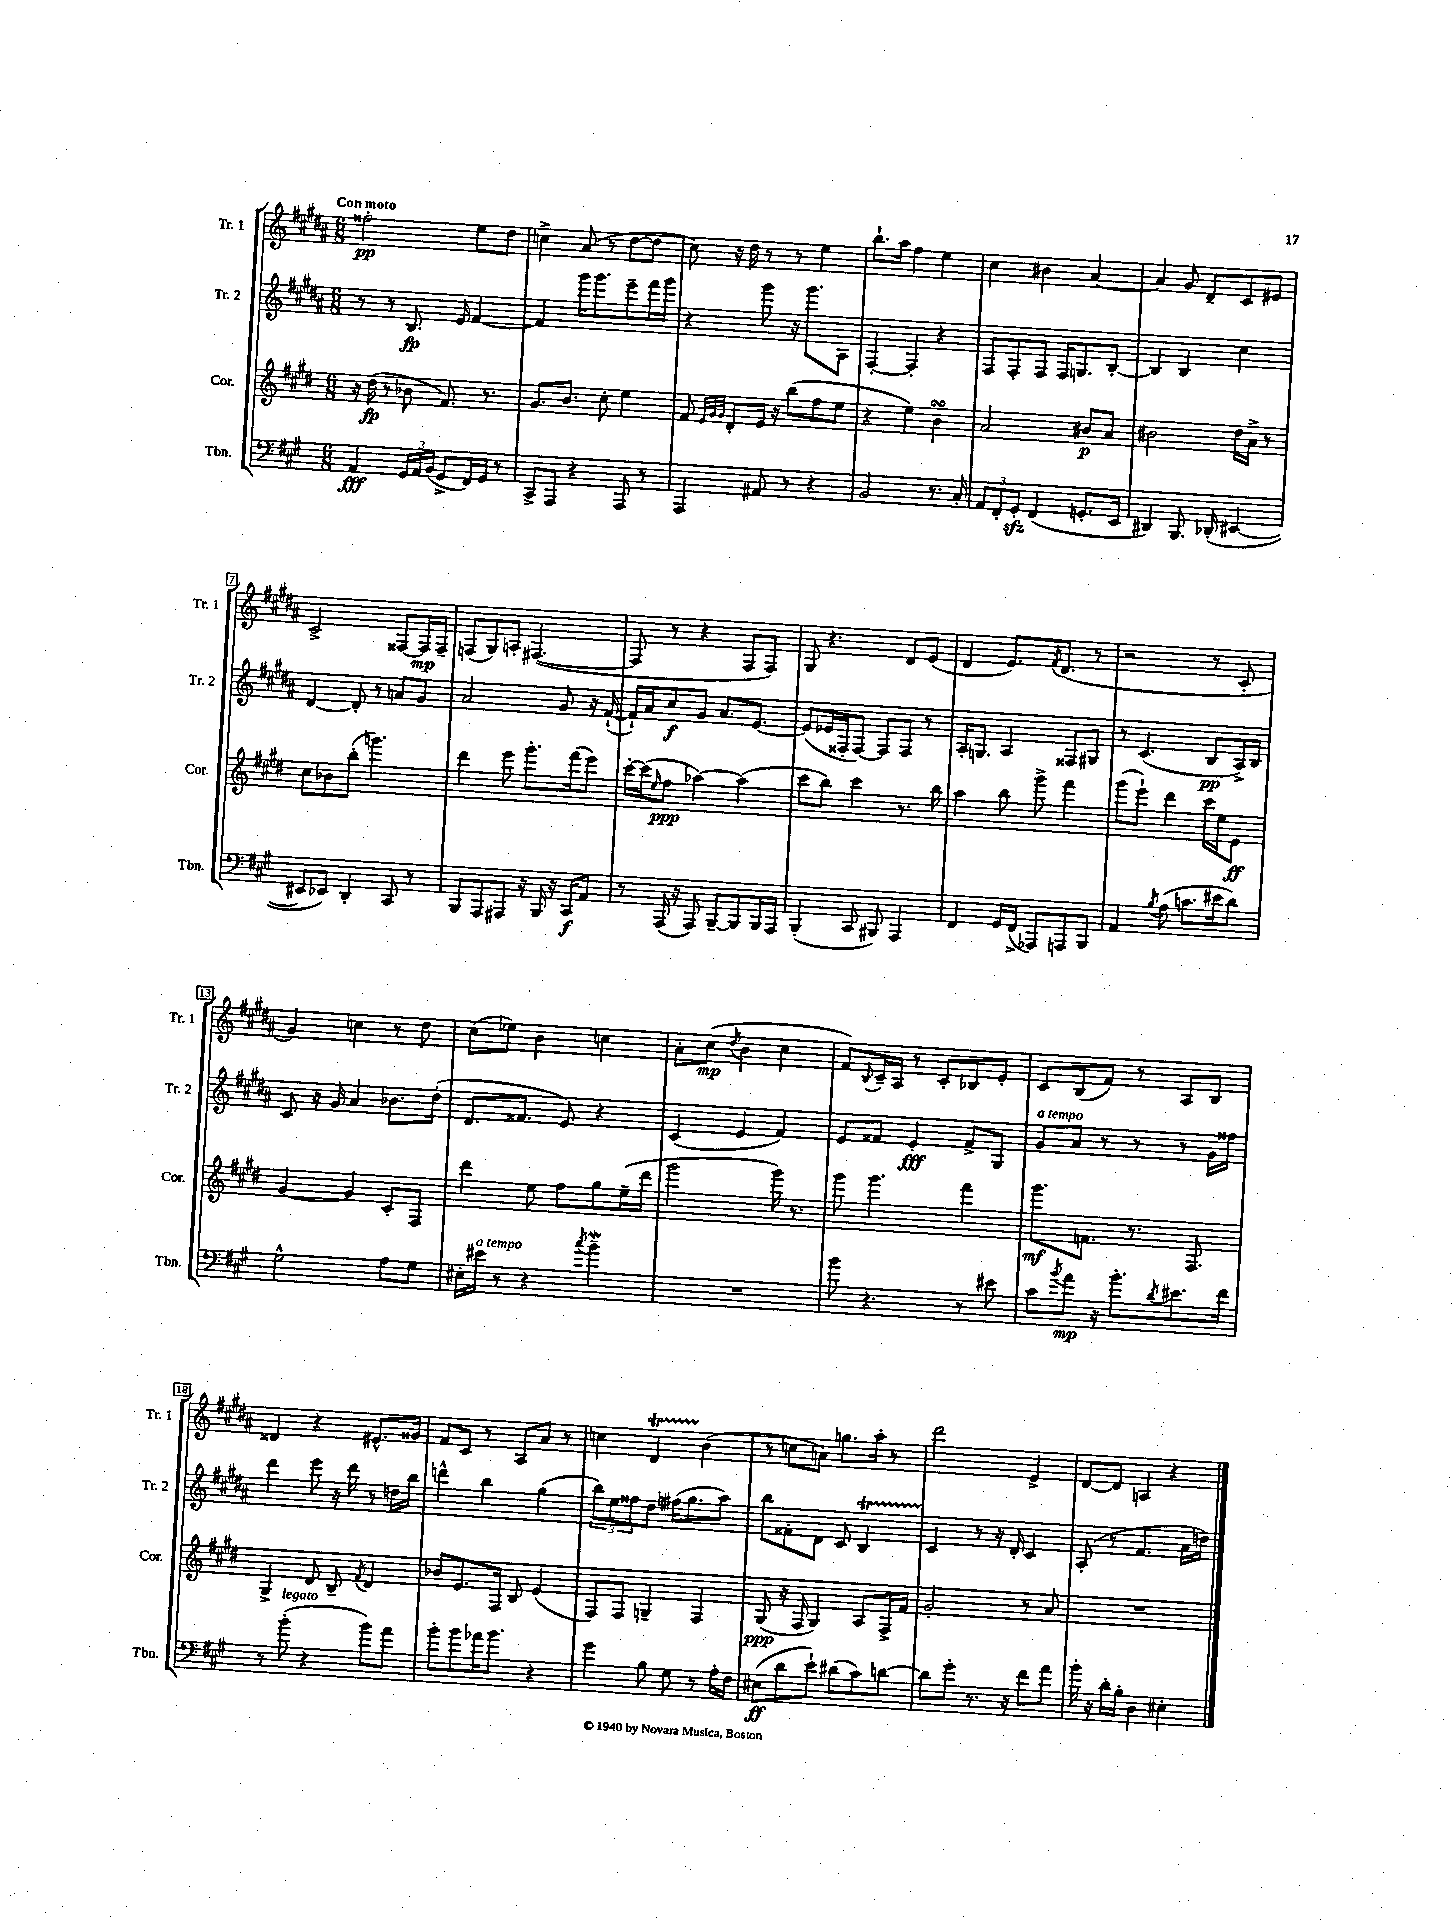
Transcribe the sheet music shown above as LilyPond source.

<<
\new StaffGroup <<
\new Staff = "s0" \with { instrumentName = "Tr. 1" shortInstrumentName = "Tr. 1" } {
    \clef treble \key b \major \numericTimeSignature \time 6/8 \tempo "Con moto"
    fisis''2-.\pp e''8 dis''8 |
    c''4-> ais'8( r8 dis''8~ dis''8 |
    cis''8) r16 dis''16 r8 r8 e''4 |
    b''8.-! ais''16 fis''4 e''4 |
    cis''4 bis'4 ais'4~ |
    ais'4 gis'8 dis'8-- cis'8 eis'8 |
    cis'2-> fisis8~ fisis16\mp fisis16-- |
    f8( gis8) a8-. fis4.~( |
    fis8 r8 r4 fis8 fis8) |
    gis8 r4. dis'8 e'8( |
    dis'4 e'8.) \acciaccatura { fis'8 } dis'8.( r8 |
    r2 r8 cis'8-. |
    gis'4) c''4 r8 dis''8 |
    cis''8( ees''8) b'4 c''4 |
    ais'8-. cis''8\mp( \acciaccatura { dis''8 } b'4 cis''4 |
    fis'8) \appoggiatura { b8 } cis'16-- ais16 r8 cis'8-. bes8 e'8-. |
    cis'8 b8( fis'8) r8 ais8 b8 |
    disis'4 r4 eis'8.-^ gisis'16 |
    fis'8 cis'8 r8 ais8 ais'8 r8 |
    c''4 dis'4\startTrillSpan b'4\stopTrillSpan( |
    r8 c''8 a'8) g''8. ais''16-. r8 |
    dis'''2 e'4-> |
    dis'8~ dis'8 a4 r4 \bar "|." |
}
\new Staff = "s1" \with { instrumentName = "Tr. 2" shortInstrumentName = "Tr. 2" } {
    \clef treble \key b \major \numericTimeSignature \time 6/8
    r8 r8 b8.\fp e'16 fis'4~ |
    fis'4 gis'''16 gis'''8. e'''8-- fis'''16 gis'''16 |
    r4 gis'''8 r16 gis'''8. ais8 |
    fis4~-. fis4-. r4 |
    fis8 fis8-. fis8 fis16 g8. b8~-. |
    b4 b4 cis''4 |
    dis'4~ dis'8-. r8 a'8 gis'8 |
    ais'2 gis'8 r16 fis'16~-!( |
    fis'16-!) ais'16 cis''8\f gis'8 ais'8. e'8.~ |
    e'8( ees'16 fisis16-. fisis8~) fisis8 fisis8 r8 |
    ais16-. g8. ais4 fisis8 gis8 |
    r8 cis'4.( b8\pp ais16->) b16 |
    cis'8 r16 gis'16 ais'4 bes'8. dis''16-.( |
    dis'8. fisis'8. e'8) r4 |
    cis'4( e'4 fis'4) |
    e'8 fisis'8 e'4-.\fff fisis'8-> gis8 |
    gis'8^\markup { \italic "a tempo" } ais'8 r8 r8 r8 gis'16 fisis''16 |
    dis'''4 e'''8 r16 dis'''16 r8 d''16 b''16 |
    d'''4-^ b''4 gis''4( |
    \tuplet 3/2 { b''8) e''8 fisis''8 } dis''8 fis''16( gis''8. ais''8) |
    b''8 fisis'8-. dis'8 cis'8 b4\startTrillSpan |
    cis'4\stopTrillSpan r8 r16 dis'16-. cis'4 |
    ais8-.( r8 fis'4. ais'16 d''16) \bar "|." |
}
\new Staff = "s2" \with { instrumentName = "Cor." shortInstrumentName = "Cor." } {
    \clef treble \key e \major \numericTimeSignature \time 6/8
    r16 dis''16\fp( r8 bes'8 fis'8.) r8. |
    gis'8. b'8. cis''8-. e''4 |
    fis'8 \grace { e'32 gis'32 gis'32 } dis'8-. e'16 r16 b''8( fis''8 e''8 |
    r4 e''4) b'4\turn |
    a'2 bis'8\p a'8 |
    bis'2 dis''16 a'16-> r8 |
    cis''8 bes'8 b''8-.( g'''4.) |
    dis'''4 e'''8 gis'''8.-. fis'''16( e'''8) |
    cis'''16~-. cis'''16( \grace { e''16 } fis''8\ppp aes''4~) aes''4( |
    cis'''8 b''8) cis'''4 r8. b''16 |
    a''4 b''8 gis'''8-> fis'''4 |
    gis'''8( e'''8-!) dis'''4 cis'''16 e''16 e'8\ff |
    gis'4~ gis'4 cis'8-. fis8 |
    dis'''4 e''8 fis''8 gis''8 e''16--( dis'''16 |
    gis'''2 gis'''16) r8. |
    gis'''8 gis'''4. fis'''4 |
    gis'''8.\mf f'8. r8. fis8. |
    gis4-> dis'8 b8-- \acciaccatura { fis'8 } dis'4 |
    bes'8 e'8. fis16 b8 e'4( |
    fis8) fis8 g4-- fis4 |
    gis8\ppp( r16 fis16 gis4) a8 fis16-> fis'16 |
    gis'2-. r8 a'8 |
    R2. \bar "|." |
}
\new Staff = "s3" \with { instrumentName = "Tbn." shortInstrumentName = "Tbn." } {
    \clef bass \key a \major \numericTimeSignature \time 6/8
    a,4\fff \tuplet 3/2 { gis,16 a,16 b,16( } gis,8-> fis,16) gis,16 r8 |
    cis,8-> a,,8 r4 a,,8 r8 |
    a,,4 ais,8 r8 r4 |
    b,2 r8. cis16-. |
    \tuplet 3/2 { a,8 fis,8-. gis,8-.\sfz } fis,4( g,8.-. e,16 |
    dis,4) b,,8. des,16-.( eis,4~ |
    eis,8 ees,8) d,4-. cis,8 r8 |
    b,,8 a,,8 ais,,8 r16 b,,16 r16 cis,16\f a,8 |
    r8 a,,16( r16 a,,8) b,,8~-- b,,8 b,,16 a,,16 |
    b,,4-.( cis,8 bis,,8) a,,4 |
    fis,4 gis,16 fis,16->( aes,,8) a,,8 b,,8 |
    a,4 \acciaccatura { b8 } a8( c'8. eis'16 d'8) |
    gis2-^ a8 gis8 |
    eis16-. eis'16^\markup { \italic "a tempo" } r8 r4 \acciaccatura { cis''8 } b'4--\mordent |
    R2. |
    b'8 r4. r8 eis'8 |
    cis'8 \acciaccatura { b'8 } a'8\mp r16 b'8.-. \acciaccatura { d'8 } eis'8. fis'16 |
    r8 b'8-.^\markup { \italic "legato" }( r4 b'8) a'8 |
    b'8-. b'8 aes'16 b'8. r4 |
    gis'4 b8 gis8 r8 a16-. fis16 |
    eis8\ff( d'8 e'8-!) dis'8( cis'8) d'8~ |
    d'8 gis'8-. r8. r16 fis'8 a'8 |
    b'16-. r16 d'16-. b16-. d4 eis4-. \bar "|." |
}
>>
>>
\layout { \context { \Score \override BarNumber.stencil = #(make-stencil-boxer 0.1 0.3 ly:text-interface::print) } }
